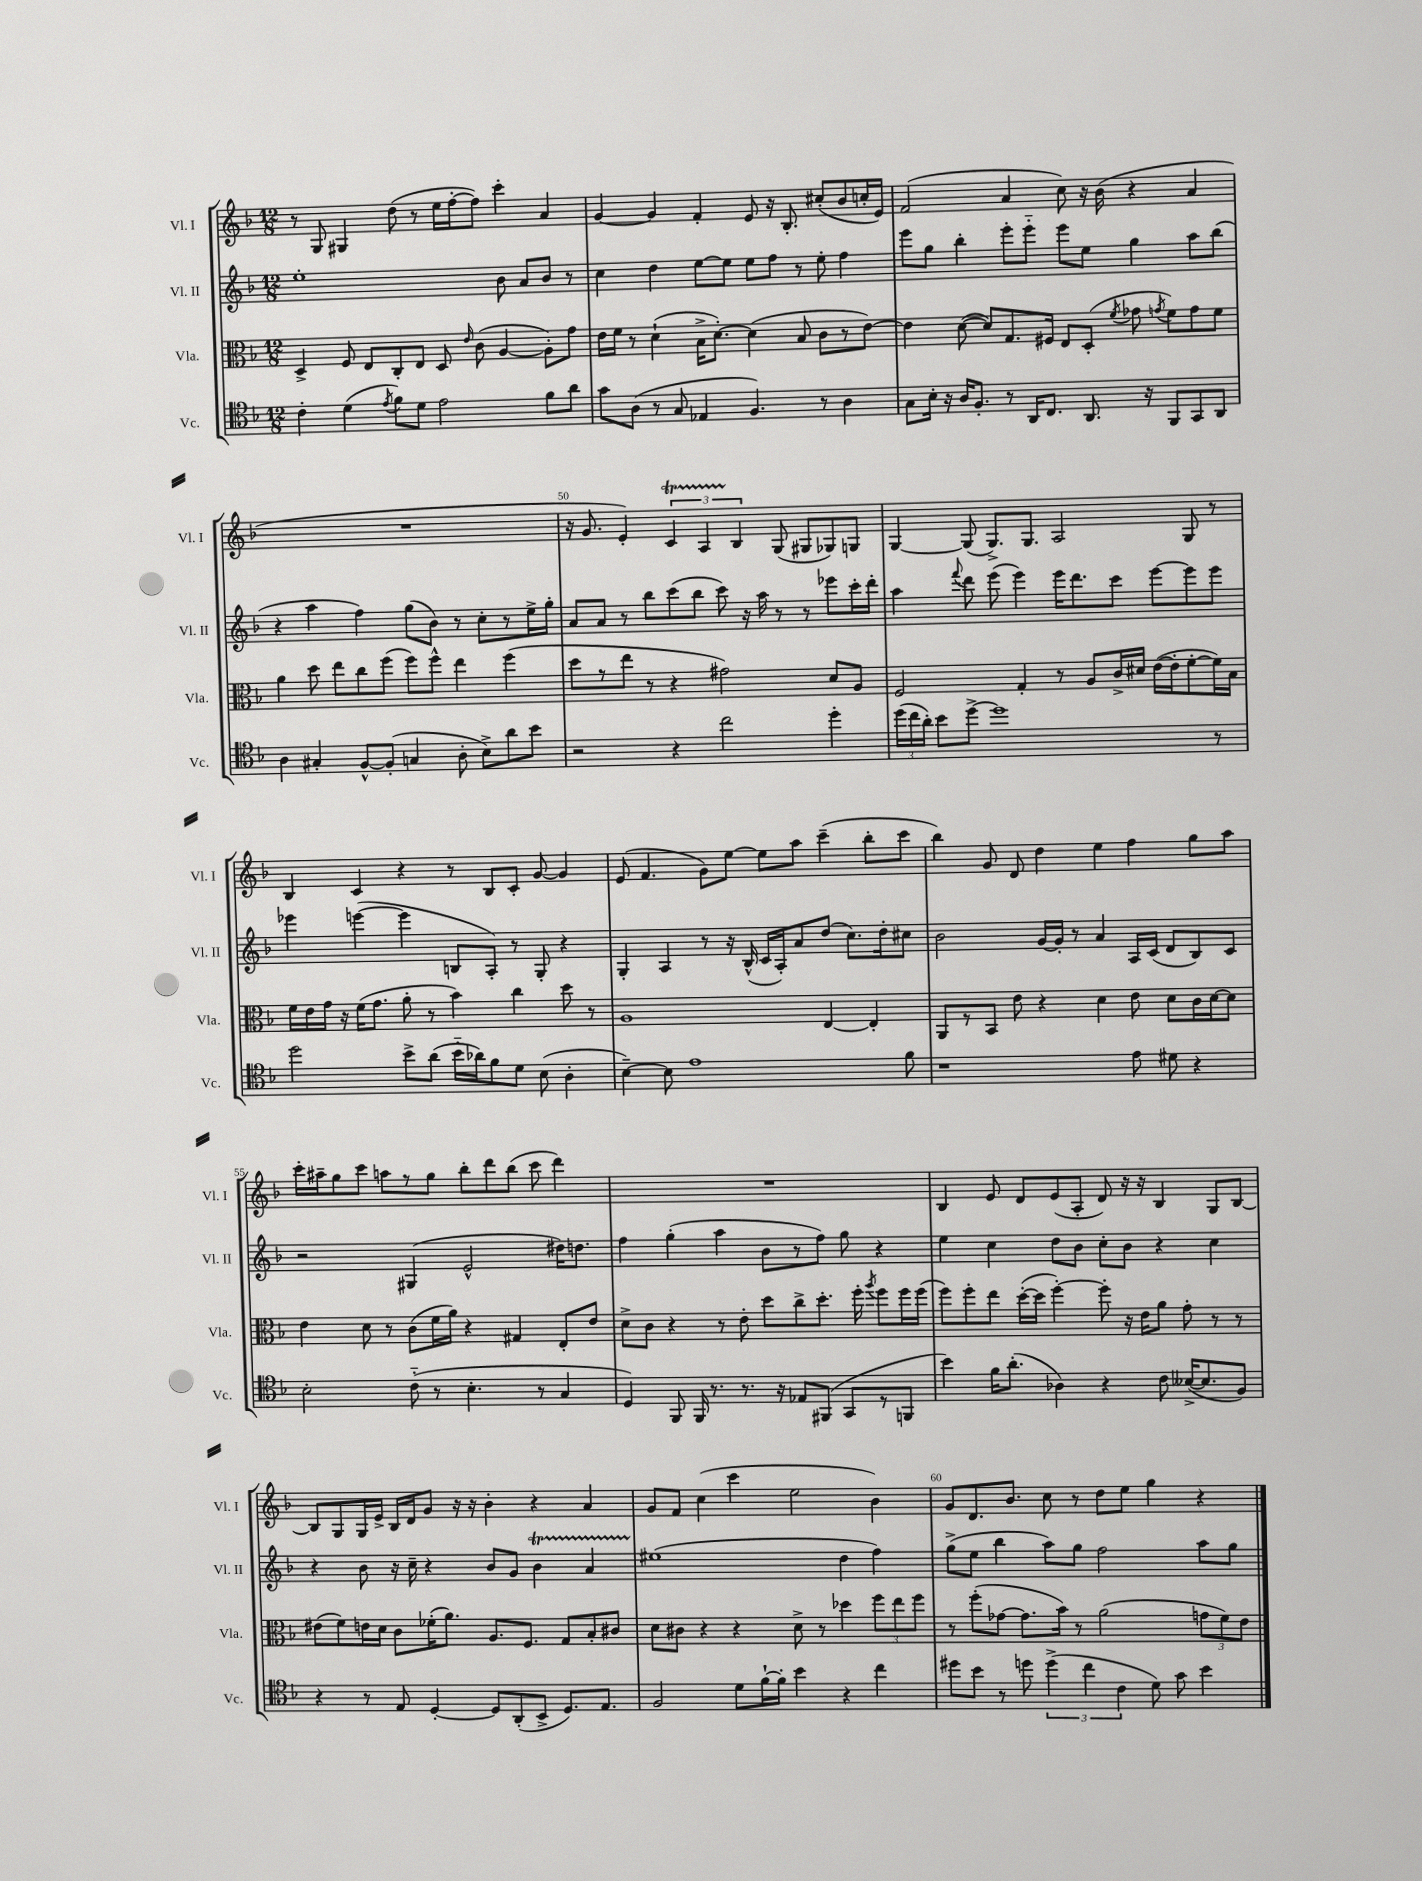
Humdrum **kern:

**kern	**kern	**kern	**kern
*part4	*part3	*part2	*part1
*staff4	*staff3	*staff2	*staff1
*I"Vc.	*I"Vla.	*I"Vl. II	*I"Vl. I
*I'Vc.	*I'Vla.	*I'Vl. II	*I'Vl. I
*clefC4	*clefC3	*clefG2	*clefG2
*k[b-]	*k[b-]	*k[b-]	*k[b-]
*M12/8	*M12/8	*M12/8	*M12/8
=46	=46	=46	=46
4c'\	4D^/	1ee'	8r
.	.	.	8G/
(4d\	8F/	.	4G#X/
.	8E/L	.	.
8qe/	.	.	.
8f\L)	8C'/	.	(8dd\
8d\J	8E/J	.	8r
2e\	8D/	.	16ee\LL
.	.	.	[16ff'\J
.	16qqe/	.	.
.	(8c\	.	8ff\J])
.	[4A/	8b-\	4ccc'\
.	.	8a/L	.
8f\L	8A'\L])	8b-/J	4a/
8a\J	8g\J	8r	.
=47	=47	=47	=47
8g\L	16e\LL	4cc\	[4g/
.	16f\JJ	.	.
(8A\J	8r	.	.
8r	(4d`\	4dd\	4g/]
8G/	.	.	.
4E-X/	16B-^\KL	[8ee\L	4f'/
.	[8.d'\J)	.	.
.	.	8ee\J]	.
4.F/)	(4d\]	8ee\L	8e/
.	.	8ff\J	16r
.	.	.	8.B-'/
.	8B-/	8r	.
8r	8c\L	8ee'\	(8cc#X'/L
4A\	8r	4ff\	8b-/
.	[8e\J)	.	16ccn'/L
.	.	.	16e/JJ)
=48	=48	=48	=48
8G\L	4e\]	8eee\L	(2f/
16B-'\Jk	.	8gg\J	.
16r	.	.	.
16A/KL	([8d\	4bb-'\	.
8.F'/J	.	.	.
.	8d/L])	.	.
8r	8.G/	8eee'\L	4a/
16AA/KL	.	8eee\J	.
8.C/J	16F#X/Jk	.	.
.	8E/L	8eee\L	8cc\)
8.AA/	(8D'/J	8ee\J	16r
.	.	.	(16b-\
.	8qf/	.	.
.	8g-X\	4gg\	4r
16r	.	.	.
.	8qgn/	.	.
8FF/L	8f\L)	.	.
8GG/	8g\	8aa\L	4a/
8AA/J	8f\J	(8bb-\J	.
!!LO:LB:g=z
=49	=49	=49	=49
4A\	4a\	4r	1.r
4G#X'/	8dd\	4aa\	.
.	8ee\L	.	.
[8F^^/L	8cc\	4ff\)	.
(8F'/J]	(8ff\J	.	.
4Gn/	8ff\L)	(8gg\L	.
.	8ff^^\J	8b-\J)	.
8A'\	4ee\	8r	.
8B-^\L)	.	8cc'\L	.
8a\	(4ff\	8r	.
8b-\J	.	16ee^\L	.
.	.	16gg'\JJ	.
=50	=50	=50	=50
2r	8dd\L	8a/L	16r
.	.	.	8.g/
.	8r	8a/J	.
.	8ee\J	8r	4e'/)
.	8r	8bb-\L	.
4r	4r	(8ccc\	6cT/
.	.	8bb-\J	.
.	.	.	6ATTT/
2cc\	2g#X\)	8ccc\)	.
.	.	.	6B-/
.	.	16r	.
.	.	16aa\	.
.	.	8r	(8G/
.	.	8r	8G#X/L
4dd'\	8d/L	8eee-X\L	8G-X/)
.	8A/J	16ccc'\L	8Gn/J
.	.	16ddd'\JJ	.
=51	=51	=51	=51
(24dd\LL	2F/	4aa\	[4G/
24cc\	.	.	.
24a'\JJ)	.	.	.
8b-\L	.	.	.
.	.	8qqfff/	.
[8dd^\J	.	8ddd\	(8G/]
1dd]	.	(8eee\	8.G^/L)
.	4G'/	4eee\)	.
.	.	.	8.G/J
.	8r	16eee\KL	2A/
.	.	8.ddd\	.
.	8A/L	.	.
.	16c^/L	8ccc\J	.
.	16d#X/JJ	.	.
.	([16e\LL	[8eee\L	.
.	16e'\J]	.	.
.	[8f'\	8eee\]	8G/
8r	16f\L])	8eee\J	8r
.	16B-\JJ	.	.
!!LO:LB:g=z
=52	=52	=52	=52
2dd\	16f\LL	4eee-X\	4B-/
.	16e\	.	.
.	16g\JJ	.	.
.	16r	.	.
.	(16f\KL	([4eeen\	4c/
.	8.g\J	.	.
8b-^\L	8a'\	4eee\]	4r
(8a\J	8r	.	.
16b-\LL	4b-\)	8Bn/L	8r
16a-X\J)	.	.	.
8f\	.	8A'/J)	8B-/L
8d\J	4cc\	8r	8c'/J
(8B-\	.	8G'/	[8g/
4A'\	8dd\	4r	4g/]
.	8r	.	.
=53	=53	=53	=53
[4B-~\)	1A	4G'/	(8e/
.	.	.	4.f/
8B-\]	.	4A/	.
1e	.	.	.
.	.	8r	8g\L)
.	.	16r	[8ee\J
.	.	(16B-^^/	.
.	.	16c/LL	8ee\L]
.	.	16A'/J)	.
.	.	8a/	8aa\J
.	[4E/	(8dd/J	(4ccc~\
.	.	8.cc\L)	.
.	4E'/]	.	8bb-'\L
.	.	16dd'\k	.
8f\	.	8cc#X\J	8ccc\J
=54	=54	=54	=54
1r	8AA/L	2b-\	4bb-\)
.	8r	.	.
.	8BB-/J	.	8g/
.	8e\	.	8d/
.	4r	[16g/LL	4dd\
.	.	16g'/JJ]	.
.	.	8r	.
.	4d\	4a/	4ee\
8e\	8e\	16A/LL	4ff\
.	.	(16c/JJ	.
8d#X\	8d\L	8d/L	.
4r	16c\L	8B-/)	8gg\L
.	[16d\J	.	.
.	8d\J]	8c/J	8aa\J
!!LO:LB:g=z
=55	=55	=55	=55
2B-'\	4e\	2r	16ccc'\LL
.	.	.	16aa#X~\J
.	.	.	8gg\
.	8d\	.	8ccc\J
.	8r	.	8aan\L
(8c\	(8c\L	(4G#X/	8r
8r	16f\L	.	8gg\J
.	16a\JJ)	.	.
4.B-'\	4r	2e^^/	8bb-'\L
.	.	.	8ddd\
.	4G#X/	.	(8bb-\J
8r	.	.	8ccc\
4G/	8E'/L	16dd#X\KL)	4ddd\)
.	.	8.ddn\J	.
.	8e/J	.	.
=56	=56	=56	=56
4D/)	8d^\L	4ff\	1.r
.	8c\J	.	.
8FF/	4r	(4gg'\	.
16FF/	.	.	.
8.r	.	.	.
.	8r	4aa\	.
8.r	8e'\	.	.
.	8dd\L	8b-\L	.
16r	.	.	.
8E-X/L	8cc^\	8r	.
(8FF#X/J	8.dd'\J	8ff\J)	.
8GG/L	.	8gg\	.
.	16ff'\	.	.
.	8qaa/	.	.
8r	8ff\L	4r	.
8FFn/J	16ff\L	.	.
.	(16ff\JJ	.	.
=57	=57	=57	=57
4b-\)	8ff\L)	4ee\	4B-/
.	8ff'\	.	.
16f\KL	8ee\J	4cc\	8e/
(8.a'\J	.	.	.
.	([16dd'\LL	.	8d/L
.	16dd\JJ]	.	.
4A-X\)	[4ff'\)	8dd\L	(8e/
.	.	8b-\J	8A'/J
4r	8ff'\]	8cc'\L	8d/)
.	16r	8b-\J	16r
.	16e\KL	.	16r
8c\	8a\J	4r	4B-/
([16B--X^/KL	8g'\	.	.
8.B--/]	.	.	.
.	8r	4cc\	8G/L
8F/J)	8r	.	[8B-/J
!!LO:LB:g=z
=58	=58	=58	=58
4r	(8e#X\L	4r	8B-/L]
.	8f\)	.	8G/
8r	16en\L	8b-\	16G/L
.	16d\JJ	.	16e^/JJ
8E/	8c\L	16r	16B-/LL
.	.	16cc~\	16d/J
[4D'/	(16f-X'\K	4r	8g/J
.	8.a\J)	.	.
.	.	.	16r
.	.	.	16r
8D/L]	8.A/L	8b-/L	4b-'\
(8AA'/	.	8g/J	.
.	8.F/J	.	.
8BB-^/J	.	4b-T\	4r
8.D/L)	8G/L	.	.
.	8B-'/	4aTTT/	4a/
8.E/J	.	.	.
.	8c#X/J	.	.
=59	=59	=59	=59
2F/	8d\L	(1ee#X	8g/L
.	8c#X\J	.	8f/J
.	4r	.	(4cc\
8d\L	4r	.	4ccc\
[16f`\L	.	.	.
16f'\JJ]	.	.	.
4b-\	8d^\	.	2ee\
.	8r	.	.
4r	4dd-X\	4dd\	.
4cc\	12ff\L	4ff\)	4b-\)
.	12ee\	.	.
.	12ff\J	.	.
=60	=60	=60	=60
8dd#X\L	8r	(8gg^\L	8g/L
8b-\J	(8ff'\L	8ee\J	8.d/
8r	[8g-X\J	4bb-\	.
.	.	.	8.b-/J
8ddn\	8.g-\L]	.	.
(6dd^\	.	8aa\L)	8cc\
.	16b-\Jk)	.	.
.	8r	8gg\J	8r
6cc\	.	.	.
.	(2a\	2ff\	8dd\L
6c\	.	.	.
.	.	.	8ee\J
8d\)	.	.	4gg\
8g\	.	.	.
4b-\	12gn\L	8aa\L	4r
.	12f\)	.	.
.	.	8gg\J	.
.	12e\J	.	.
==	==	==	==
*-	*-	*-	*-
